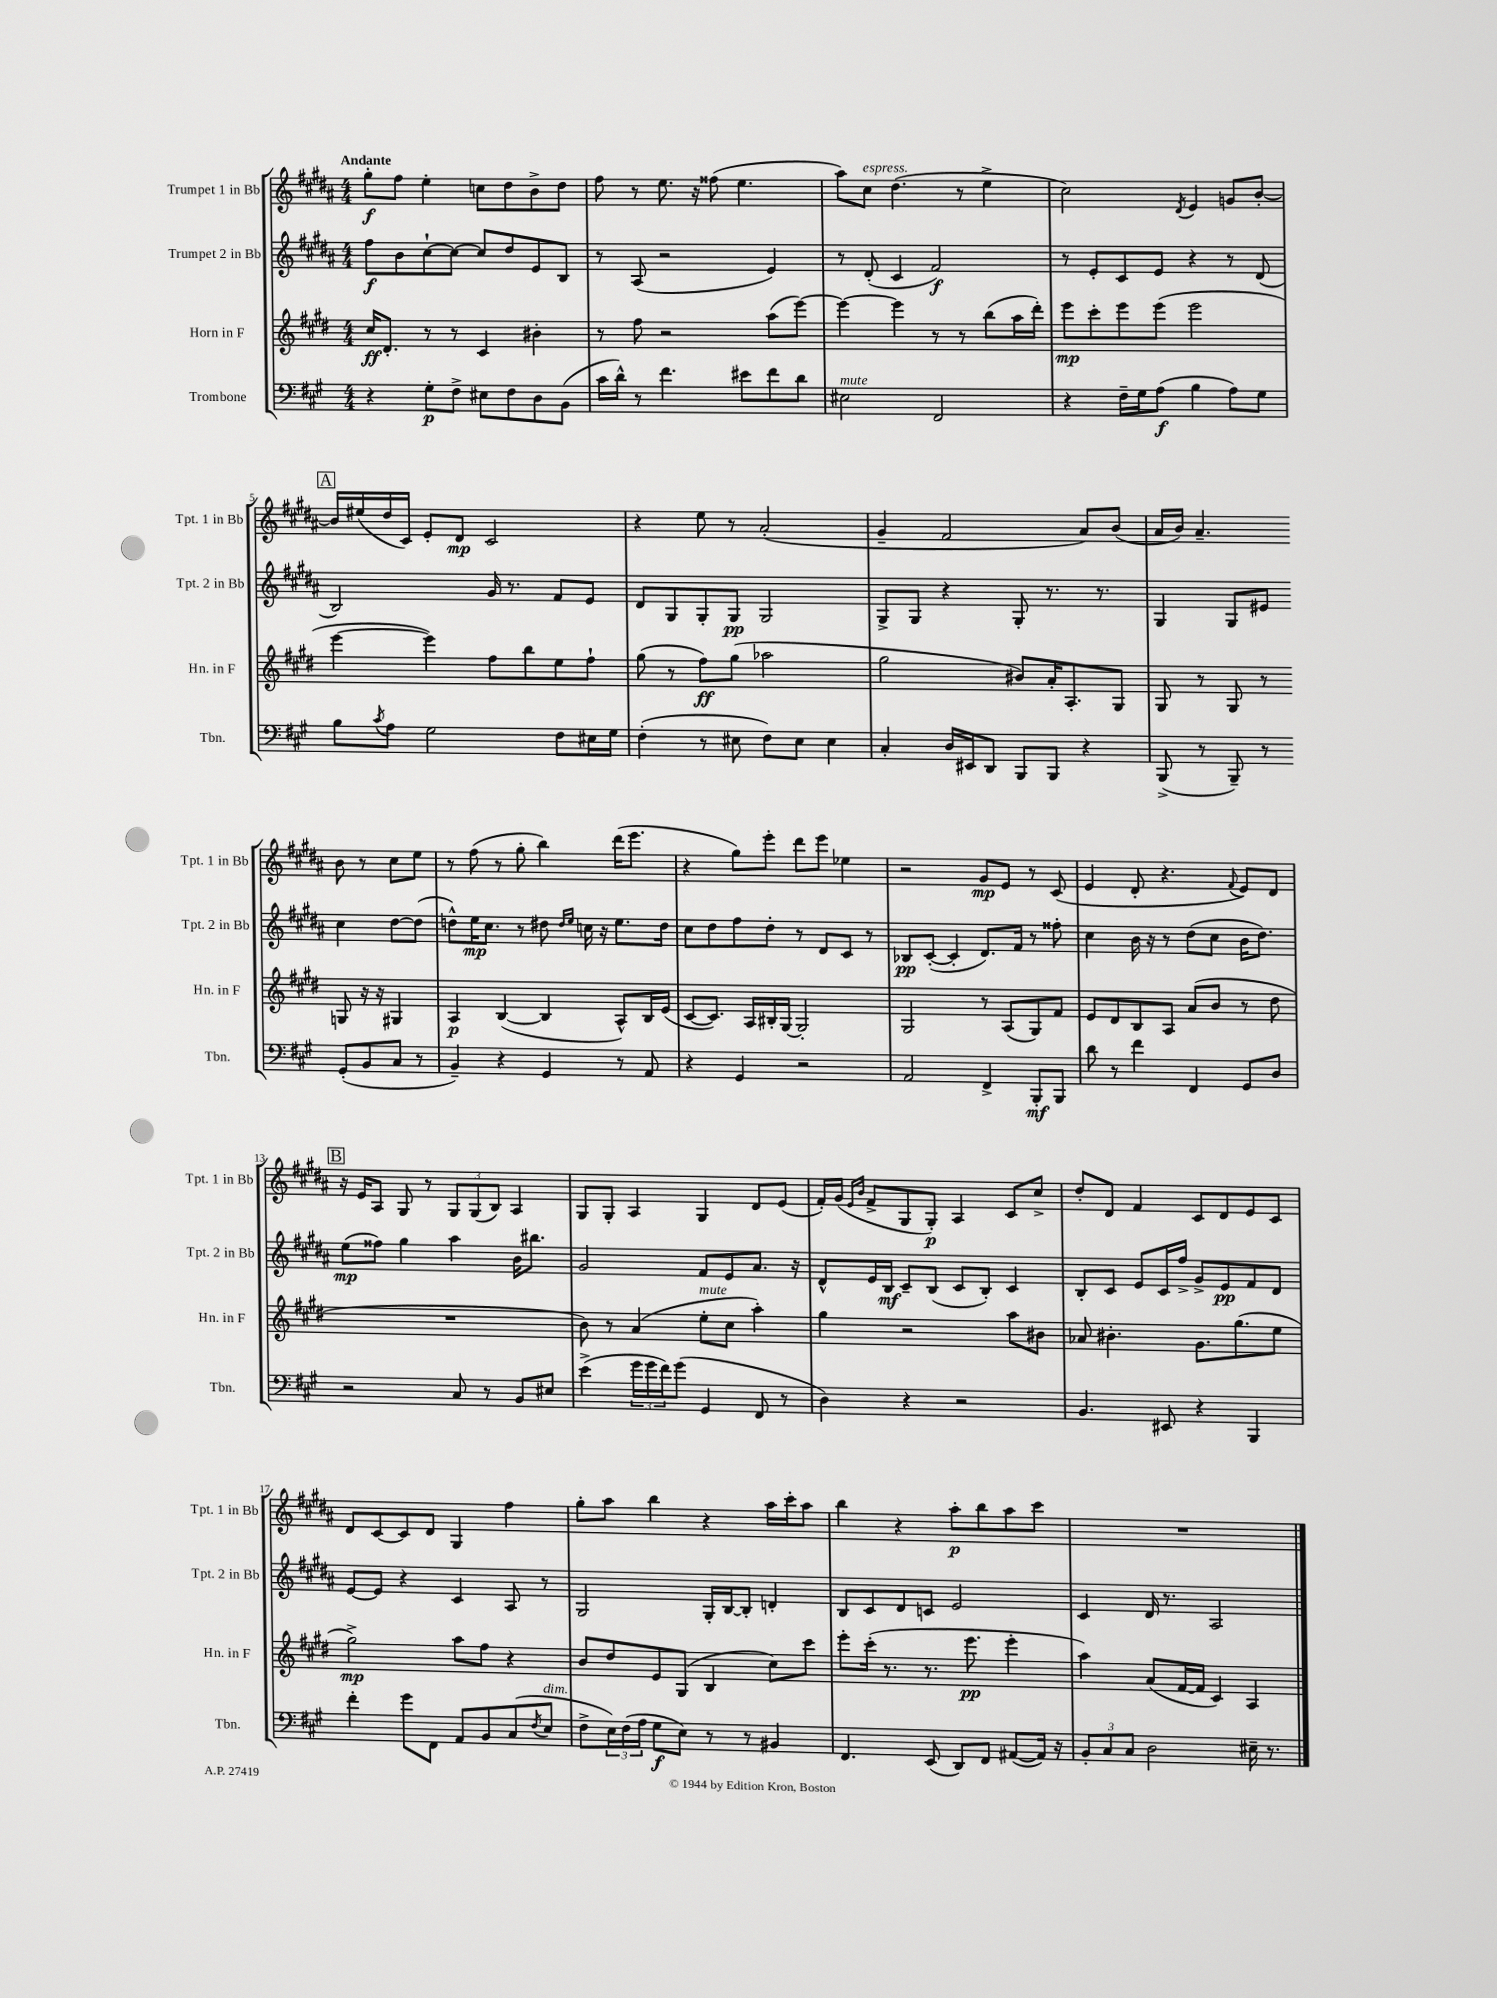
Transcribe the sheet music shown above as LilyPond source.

<<
\new StaffGroup <<
\new Staff = "s0" \with { instrumentName = "Trumpet 1 in Bb" shortInstrumentName = "Tpt. 1 in Bb" } {
    \clef treble \key b \major \numericTimeSignature \time 4/4 \tempo "Andante"
    gis''8-.\f fis''8 e''4-. c''8 dis''8 b'8-> dis''8 |
    fis''8 r8 e''8. r16 fisis''8( e''4. |
    ais''8) cis''8^\markup { \italic "espress." } dis''4.( r8 e''4-> |
    cis''2) \acciaccatura { dis'8 } e'4 g'8 b'8~-. |
    \mark \markup { \box "A" } b'16 eis''16( dis''16 cis'16) e'8-. dis'8\mp cis'2 |
    r4 e''8 r8 ais'2-.( |
    gis'4-- fis'2 ais'8) b'8( |
    ais'16 b'16) ais'4.-- b'8 r8 cis''8 e''8 |
    r8 fis''8( r8 gis''8-. b''4) dis'''16( e'''8. |
    r4 gis''8) e'''8-. dis'''8 e'''8 ees''4 |
    r2 gis'8\mp e'8 r8 cis'8( |
    e'4 dis'8-. r4. \appoggiatura { fis'8 } e'8) dis'8 |
    \mark \markup { \box "B" } r16 e'16 ais8 gis8 r8 \tuplet 3/2 { gis8 gis8( b8) } ais4 |
    gis8 gis8-. ais4 gis4 dis'8 e'8( |
    fis'16-.) gis'16( \grace { e'16 b'16 } fis'8-> gis8 gis8-.\p) ais4 cis'8 cis''8-> |
    dis''8-. dis'8 fis'4 cis'8 dis'8 e'8 cis'8 |
    dis'8 cis'8~ cis'8 dis'8 gis4 fis''4 |
    gis''8-. ais''8 b''4 r4 ais''16 cis'''16-. ais''8 |
    b''4 r4 ais''8-.\p b''8 ais''8 cis'''8 |
    R1 \bar "|." |
}
\new Staff = "s1" \with { instrumentName = "Trumpet 2 in Bb" shortInstrumentName = "Tpt. 2 in Bb" } {
    \clef treble \key b \major \numericTimeSignature \time 4/4
    fis''8\f b'8 cis''8~-! cis''8~ cis''8 dis''8 e'8 b8 |
    r8 ais8( r2 e'4) |
    r8 dis'8-.( cis'4 fis'2\f) |
    r8 e'8-. cis'8 e'8 r4 r8 dis'8( |
    \mark \markup { \box "A" } b2) gis'16 r8. fis'8 e'8 |
    dis'8 gis8 gis8-. gis8\pp gis2 |
    gis8-> gis8 r4 gis8-. r8. r8. |
    gis4 gis8 eis'8 cis''4 dis''8~ dis''8( |
    d''8-^) e''16\mp cis''8. r8 dis''8 \grace { dis''16 e''16 } c''16 r16 e''8. dis''16 |
    cis''8 dis''8 fis''8 dis''8-. r8 dis'8 cis'8 r8 |
    bes8\pp cis'8~-.( cis'4-. dis'8.) fis'16 r8 fisis''8-. |
    cis''4 b'16 r16 r8 dis''8( cis''8 b'16 dis''8.) |
    \mark \markup { \box "B" } e''8\mp( fisis''8) gis''4 ais''4 b'16 bis''8. |
    gis'2 fis'8 e'8 ais'8. r16 |
    dis'8-^ e'16 b16\mf cis'8-- b8( cis'8 b8-.) cis'4 |
    b8-. cis'8 e'8 cis'16 fis''16-> gis'8-> e'8\pp fis'8 dis'8 |
    e'8~ e'8 r4 cis'4 ais8 r8 |
    gis2 gis16-. b16~ b8-. d'4-. |
    b8 cis'8 dis'8 c'8 e'2 |
    cis'4 dis'16 r8. ais2 \bar "|." |
}
\new Staff = "s2" \with { instrumentName = "Horn in F" shortInstrumentName = "Hn. in F" } {
    \clef treble \key e \major \numericTimeSignature \time 4/4
    cis''16\ff dis'8.-. r8 r8 cis'4 bis'4-. |
    r8 fis''8 r2 a''8( e'''8~) |
    e'''4~ e'''4 r8 r8 b''8( a''16 dis'''16-.) |
    e'''8\mp cis'''8-. e'''8 e'''8( e'''2 |
    \mark \markup { \box "A" } e'''4~ e'''4) fis''8 b''8 e''8 fis''8-! |
    gis''8( r8 fis''8\ff) gis''8( aes''2 |
    gis''2 bis'8) a'16-. a8.-. gis8 |
    gis8 r8 gis8 r8 g8 r16 r16 gis4 |
    a4\p b4~( b4 a8-^) b16 e'16( |
    cis'8~ cis'8.) a16 bis16-. gis16~ gis2-. |
    gis2 r8 a8( gis8) fis'8 |
    e'8 dis'8 b8 a8 a'8( b'8 r8 dis''8 |
    \mark \markup { \box "B" } R1 |
    b'8) r8 a'4( e''8-.^\markup { \italic "mute" } cis''8 a''4-.) |
    gis''4 r2 a''8 bis'8 |
    aes'8 bis'4.-. gis'8. gis''8.( e''8 |
    gis''2->\mp) a''8 fis''8 r4 |
    b'8 dis''8 e'8 gis8( b4 cis''8) cis'''8 |
    e'''8-. cis'''16-.( r8. r8. e'''8.\pp e'''4-. |
    a''4) a'8( fis'16~ fis'16 cis'4) a4 \bar "|." |
}
\new Staff = "s3" \with { instrumentName = "Trombone" shortInstrumentName = "Tbn." } {
    \clef bass \key a \major \numericTimeSignature \time 4/4
    r4 gis8-.\p fis8-> eis8 fis8 d8 b,8( |
    cis'16 d'16-^) r8 fis'4. eis'8 fis'8 d'8 |
    eis2^\markup { \italic "mute" } fis,2 |
    r4 fis16-- gis16 a8\f( b4 a8) gis8 |
    \mark \markup { \box "A" } b8 \acciaccatura { cis'8 } a8 gis2 fis8 eis16 gis16 |
    fis4-.( r8 eis8 fis8) eis8 eis4 |
    cis4-. d16 eis,16 d,8 b,,8 b,,8 r4 |
    b,,8->( r8 b,,8--) r8 gis,8-.( b,8 cis8 r8 |
    b,4--) r4 gis,4 r8 a,8 |
    r4 gis,4 r2 |
    a,2 fis,4-> b,,8-.\mf b,,8 |
    d'8 r8 fis'4 fis,4 gis,8 d8 |
    \mark \markup { \box "B" } r2 cis8 r8 b,8 eis8 |
    e'4->( \tuplet 3/2 { gis'16 gis'16 fis'16) } gis'8( gis,4 fis,8 r8 |
    d4) r4 r2 |
    b,4. eis,8 r4 b,,4 |
    fis'4-. gis'8 fis,8 a,8 b,8 cis8( \acciaccatura { fis8 } e8^\markup { \italic "dim." } |
    fis8-> \tuplet 3/2 { e16) fis16( a16 } gis8\f e8) r8 r8 bis,4 |
    fis,4. e,8( d,8) fis,8 ais,8~( ais,16) r16 |
    \tuplet 3/2 { b,8-. cis8 cis8 } d2 eis16-- r8. \bar "|." |
}
>>
>>
